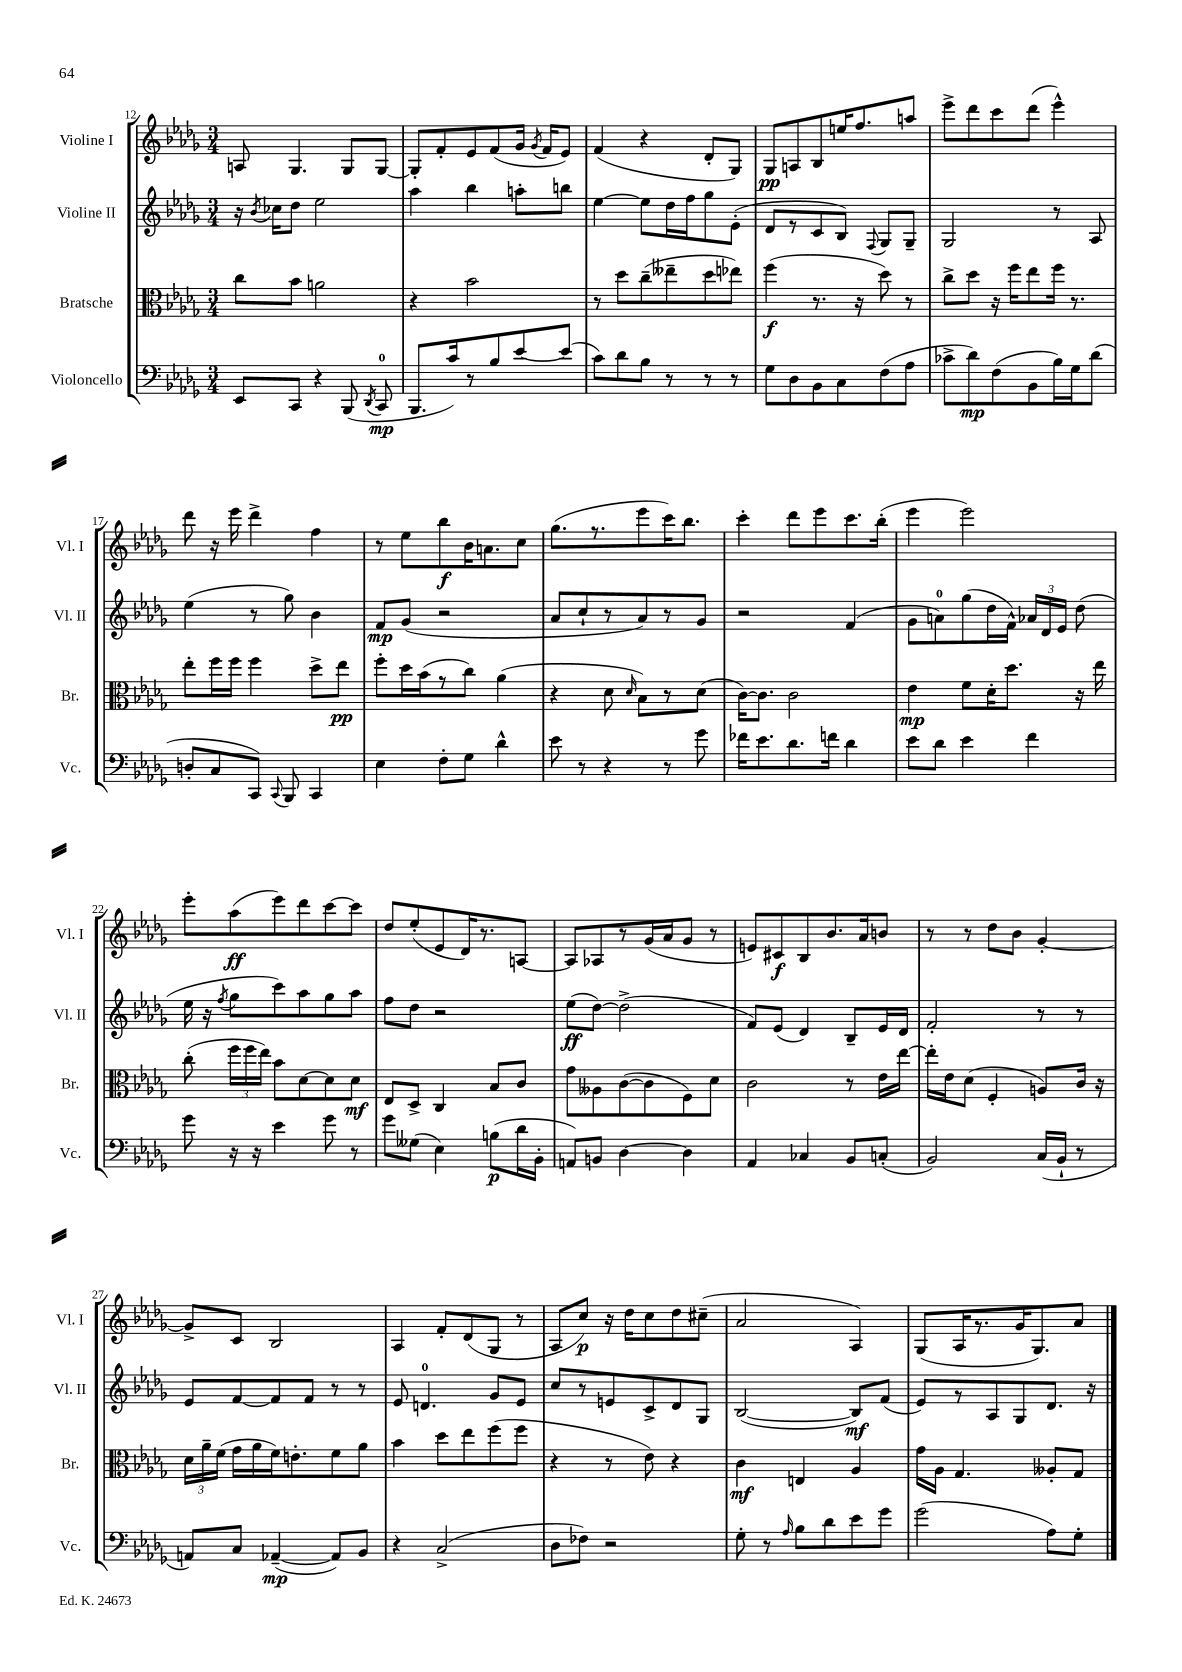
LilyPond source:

<<
\new StaffGroup <<
\new Staff = "s0" \with { instrumentName = "Violine I" shortInstrumentName = "Vl. I" } {
    \clef treble \key des \major \numericTimeSignature \time 3/4
    \autoBeamOff a8 ges4. ges8[ ges8]~ |
    ges8[-. f'8-. ees'8 f'8( ges'16] \acciaccatura { ges'8 } f'16[ ees'8]) |
    f'4( r4 des'8[-. ges8]) |
    ges8[\pp a8 bes8 e''16 f''8. a''8] |
    ees'''8[-> des'''8 c'''8 des'''8]( ees'''4-^) |
    des'''8 r16 ees'''16 des'''4-> f''4 |
    r8 ees''8[ bes''8\f bes'16 a'8. c''8] |
    ges''8.[( r8. ees'''8 c'''16) bes''8.] |
    c'''4-. des'''8[ ees'''8 c'''8. bes''16]-.( |
    ees'''4 ees'''2) |
    ees'''8[-. aes''8\ff( ees'''8) des'''8 c'''8~ c'''8] |
    des''8[ ees''8-.( ees'8 des'16) r8. a8]~ |
    a8[ aes8 r8 ges'16( aes'16 ges'8] r8 |
    e'8[) cis'8\f bes8 bes'8. aes'16 b'8] |
    r8 r8 des''8[ bes'8] ges'4~-. |
    ges'8[-> c'8] bes2 |
    aes4 f'8[-. des'8( ges8] r8 |
    aes8[ c''8]\p) r16 des''16[ c''8 des''8 cis''8]--( |
    aes'2 aes4) |
    ges8[( aes16 r8. ges'16 ges8.) aes'8] \bar "|." |
}
\new Staff = "s1" \with { instrumentName = "Violine II" shortInstrumentName = "Vl. II" } {
    \clef treble \key des \major \numericTimeSignature \time 3/4
    \autoBeamOff r16 \acciaccatura { bes'8 } ces''16[ des''8] ees''2 |
    aes''4 bes''4 a''8[-. b''8] |
    ees''4~ ees''8[ des''16 f''16 ges''8 ees'8]-.( |
    des'8[ r8 c'8 bes8]) \appoggiatura { f8 } ges8[ ges8]-- |
    ges2 r8 aes8 |
    ees''4( r8 ges''8) bes'4 |
    f'8[\mp ges'8]( r2 |
    aes'8[ c''8-! r8 aes'8) r8 ges'8] |
    r2 f'4( |
    ges'8[ a'8-0) ges''8( des''16 f'16]-^) \tuplet 3/2 { aes'16[ des'16 ees'16] } des''8( |
    ees''16 r16 \acciaccatura { f''8 } ges''8[ c'''8) aes''8 ges''8 aes''8] |
    f''8[ des''8] r2 |
    ees''8[\ff( des''8]~) des''2->( |
    f'8[) ees'8]( des'4) bes8[-- ees'16 des'16] |
    f'2-. r8 r8 |
    ees'8[ f'8~ f'8 f'8] r8 r8 |
    ees'8 d'4.-0 ges'8[ ees'8] |
    c''8[ r8 e'8 c'8-> des'8 ges8] |
    bes2~( bes8[\mf) f'8]( |
    ees'8[) r8 aes8 ges8 des'8.] r16 \bar "|." |
}
\new Staff = "s2" \with { instrumentName = "Bratsche" shortInstrumentName = "Br." } {
    \clef alto \key des \major \numericTimeSignature \time 3/4
    \autoBeamOff c''8[ bes'8] a'2 |
    r4 bes'2 |
    r8 des''8[ c''8--( eeses''8-- des''8 ees''8]) |
    f''4\f( r8. r16 des''8) r8 |
    c''8[-> des''8] r16 f''16[ ees''8 f''16] r8. |
    ees''8[-. f''16 f''16] f''4 des''8[-> ees''8]\pp |
    f''8[-. des''16 bes'16( r8 c''8]) aes'4( |
    r4 des'8 \grace { des'16 } bes8[) r8 des'8]( |
    c'16[~) c'8.] c'2 |
    ees'4\mp f'8[ des'16-. des''8.] r16 ees''16 |
    c''8-.( \tuplet 3/2 { f''16[ f''16 ees''16]) } bes'8[ des'8~ des'8 des'8]\mf |
    ees8[ des8]-> c4 bes8[ c'8] |
    ges'8[ aeses8 c'8~( c'8 f8) des'8] |
    c'2 r8 ees'16[ ees''16]~ |
    ees''16[-. ees'16 des'8]( f4-. a8[) c'16] r16 |
    \tuplet 3/2 { des'16[ aes'16-- f'16]( } ges'16[ aes'16 f'16) e'8.-. f'8 aes'8] |
    bes'4 des''8[ ees''8 f''8( f''8] |
    r4 r8 ees'8) r4 |
    c'4\mf e4 aes4 |
    ges'16[ aes16] ges4. aeses8[-. ges8] \bar "|." |
}
\new Staff = "s3" \with { instrumentName = "Violoncello" shortInstrumentName = "Vc." } {
    \clef bass \key des \major \numericTimeSignature \time 3/4
    \autoBeamOff ees,8[ c,8] r4 bes,,8( \acciaccatura { des,8 } c,8-0\mp |
    bes,,8.[ c'16) r8 bes8 ees'8~ ees'8]( |
    c'8[) des'8 bes8] r8 r8 r8 |
    ges8[ des8 bes,8 c8 f8( aes8] |
    ces'8[-> des'8\mp) f8( bes,8 bes16) ges16 des'8]( |
    d8[-. c8 c,8]) \appoggiatura { c,8 } bes,,8 c,4 |
    ees4 f8[-. ges8] des'4-^ |
    ees'8 r8 r4 r8 ges'8 |
    fes'16[ ees'8. des'8. f'16] des'4 |
    ees'8[ des'8] ees'4 f'4 |
    ges'8 r16 r16 ees'4 ges'8 r8 |
    ges'8[ geses8]( ees4) b8[\p( des'16 bes,16]-. |
    a,8[) b,8] des4~ des4 |
    aes,4 ces4 bes,8[ c8]-.( |
    bes,2) c16[( bes,16]-! r8 |
    a,8[) c8] aes,4~--\mp( aes,8[) bes,8] |
    r4 c2->( |
    des8[ fes8]) r2 |
    ges8-. r8 \grace { aes16 } bes8[ des'8 ees'8 ges'8] |
    ges'2( aes8[) ges8]-. \bar "|." |
}
>>
>>
\layout { \context { \Score currentBarNumber = #12 } }
